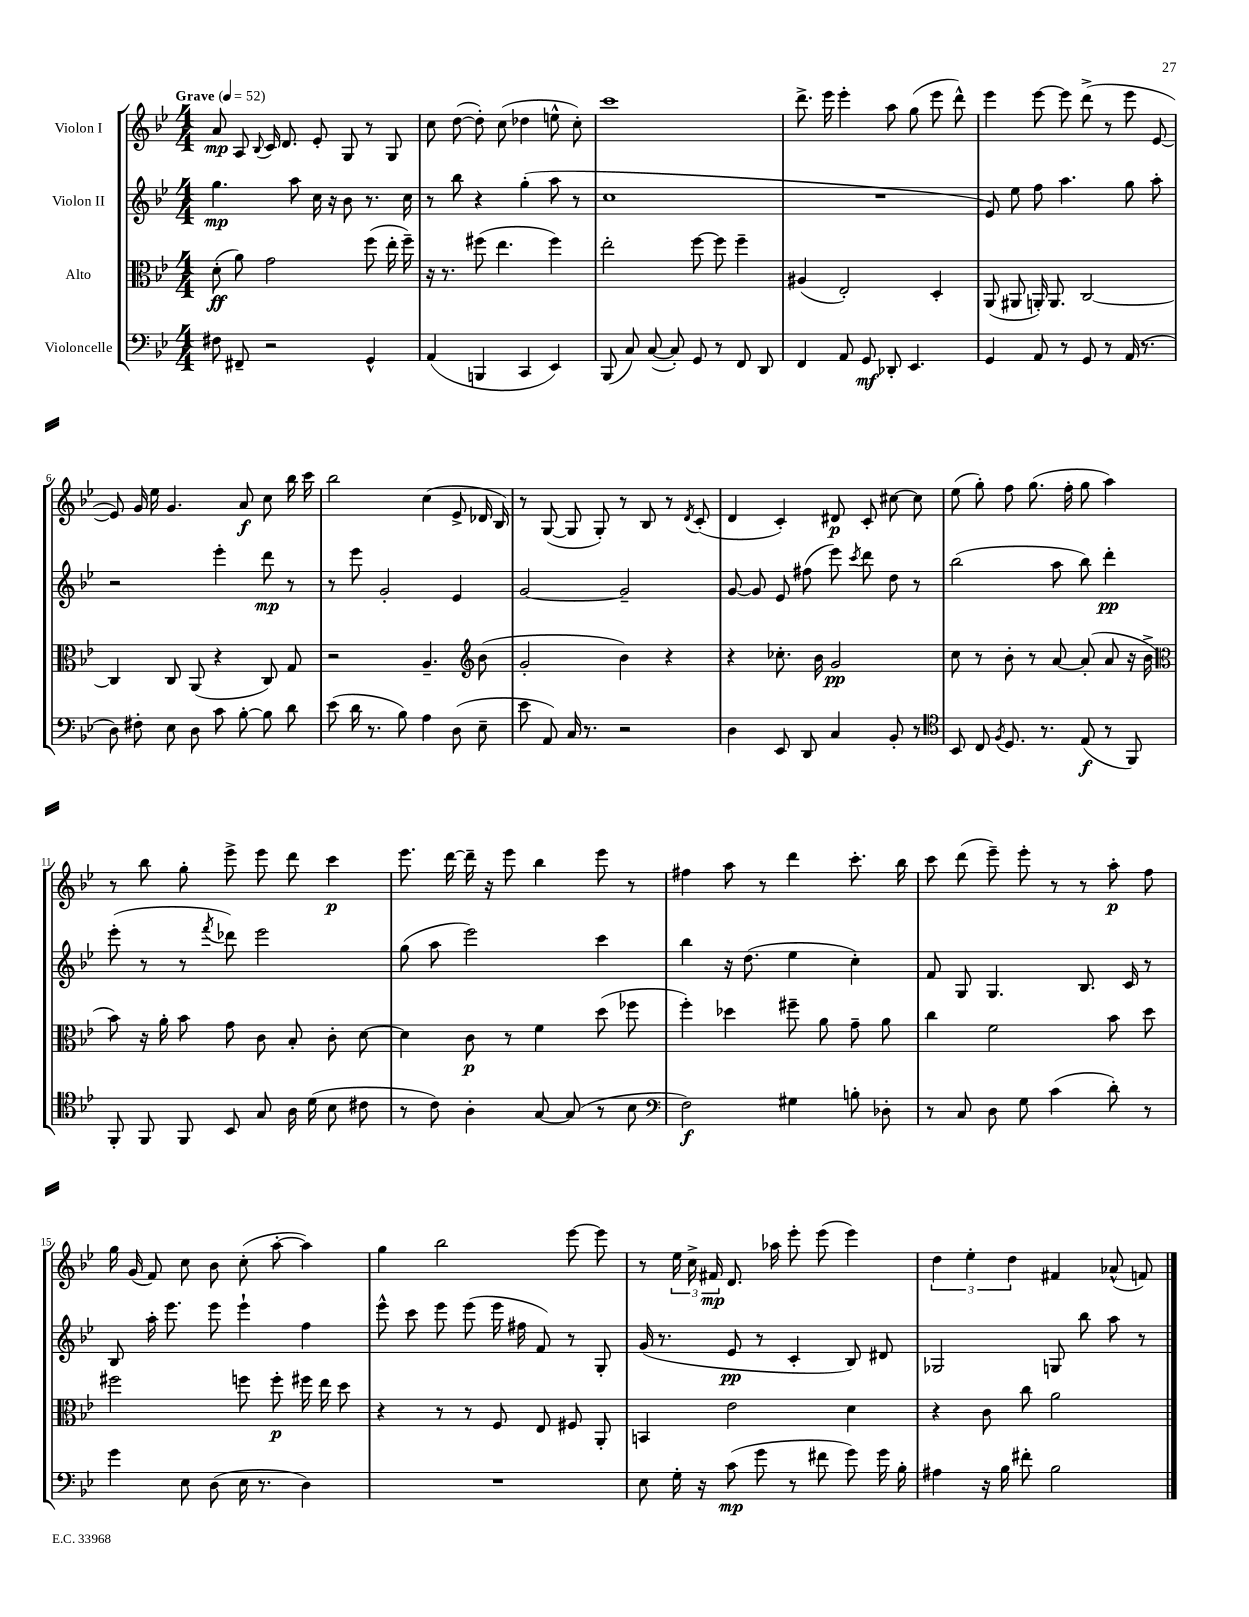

**kern	**kern	**kern	**kern
*staff4	*staff3	*staff2	*staff1
*clefF4	*clefC3	*clefG2	*clefG2
*k[b-e-]	*k[b-e-]	*k[b-e-]	*k[b-e-]
*M4/4	*M4/4	*M4/4	*M4/4
*MM52	*MM52	*MM52	*MM52
8F#	(8d'	4.gg	8a
8FF#~	8a)	.	8A
.	.	.	8qqB-
2r	2g	.	16c
.	.	.	8.d
.	.	8aa	.
.	.	16cc	8e-'
.	.	16r	.
.	.	8b-	8G
4GG^^	(8ff	8.r	8r
.	16ee-'	.	8G
.	16ff~)	16cc	.
=	=	=	=
(4AA	16r	8r	8cc
.	8.r	.	.
.	.	8bb-	([8dd
4BBB	(8ff#	4r	8dd'])
.	4.ee-	.	(8cc
4CC	.	(4gg'	4dd-
4EE-)	4ff#)	8aa	8ee^^
.	.	8r	8cc')
=	=	=	=
(8BBB-	2ee-'	1cc	1ccc
8C)	.	.	.
([8C	.	.	.
8C'])	.	.	.
8GG	[8ff	.	.
8r	8ff]	.	.
8FF	4ff~	.	.
8DD	.	.	.
=	=	=	=
4FF	(4A#	1r	8.ddd^
.	.	.	16eee-
8AA	2E-')	.	4eee-'
8GG	.	.	.
8DD-'	.	.	8aa
4.EE-	.	.	(8gg
.	4D'	.	8eee-
.	.	.	8ddd^^)
=	=	=	=
4GG	(8AA	8e-)	4eee-
.	8AA#	8ee-	.
8AA	16AA')	8ff	[8eee-
.	8.AA	.	.
8r	.	4.aa	8eee-]
8GG	[2C	.	(8ddd^
8r	.	.	8r
(16AA	.	8gg	8eee-
8.r	.	.	.
.	.	8aa'	[8e-
=	=	=	=
8D)	4C]	2r	8e-])
8F#'	.	.	16g
.	.	.	16ee-
8E-	8C	.	4.g
8D	(8AA	.	.
8c	4r	4eee-'	.
[8B-'	.	.	8a
8B-]	8C)	8ddd	8cc
8d	8G	8r	16bb-
.	.	.	16ccc
=	=	=	=
(8e-	2r	8r	2bb-
16d	.	8eee-	.
8.r	.	.	.
.	.	2g'	.
8B-)	.	.	.
4A	4.A~	.	(4cc
(8D	.	4e-	8e-^
*	*clefG2	*	*
8E-~	(8b-	.	16d-
.	.	.	16B-)
=	=	=	=
8e-	2g'	[2g	8r
8AA)	.	.	([8G
16C	.	.	8G]
8.r	.	.	.
.	.	.	8G')
2r	4b-)	2g~]	8r
.	.	.	8B-
.	4r	.	8r
.	.	.	8qd
.	.	.	(8c'
=	=	=	=
4D	4r	[8g	4d
.	.	8g]	.
8EE-	8.cc-'	8e-	4c')
8DD	.	(8ff#	.
.	16b-	.	.
4C	2g	8eee-)	8d#
.	.	8qccc	.
.	.	8ddd	8c'
8BB-'	.	8dd	[8cc#
8r	.	8r	8cc#]
=	=	=	=
*clefC4	*	*	*
8BB-	8cc	(2bb-	(8ee-
8C	8r	.	8gg')
8qF	.	.	.
8.D	8b-'	.	8ff
.	8r	.	(8.gg
8.r	.	.	.
.	[8a	8aa	.
.	.	.	16ff'
(8E-	(8a']	8bb-)	8gg
8r	8a	4ddd'	4aa)
8FF)	16r	.	.
.	16b-^	.	.
=	=	=	=
*	*clefC3	*	*
8FF'	8b-)	(8eee-'	8r
8FF	16r	8r	8bb-
.	16a'	.	.
8FF	8b-	8r	8gg'
.	.	8qfff	.
8BB-	8g	8ddd-)	8eee-^
8G	8c	2eee-	8eee-
16A	8B-'	.	8ddd
(16d	.	.	.
8B-	8c'	.	4ccc
8c#	[8d	.	.
=	=	=	=
8r	4d]	(8gg	8.eee-
8c)	.	8aa	.
.	.	.	[16ddd
4A'	8c	2eee-)	16ddd~]
.	.	.	16r
.	8r	.	8eee-
[8G	4f	.	4bb-
(8G]	.	.	.
8r	(8dd	4ccc	8eee-
8B-	8ff-	.	8r
=	=	=	=
*clefF4	*	*	*
2F)	4ff')	4bb-	4ff#
.	4dd-	16r	8aa
.	.	(8.dd	.
.	.	.	8r
4G#	8ff#~	4ee-	4ddd
.	8a	.	.
8B'	8g~	4cc')	8.ccc'
8D-'	8a	.	.
.	.	.	16bb-
=	=	=	=
8r	4cc	8f	8ccc
8C	.	8G	(8ddd
8D	2f	4.G	8eee-~)
8G	.	.	8eee-'
(4c	.	.	8r
.	.	8.B-	8r
8d')	8b-	.	8aa'
.	.	16c	.
8r	8dd	8r	8ff
=	=	=	=
4g	2ff#	8B-	16gg
.	.	.	(16g
.	.	16aa'	8f)
.	.	8.eee-	.
8E-	.	.	8cc
(8D	.	8eee-	8b-
16E-	8ff	4eee-`	(8cc'
8.r	.	.	.
.	8ff'	.	[8aa'
4D)	16ff#	4ff	4aa])
.	16ee-	.	.
.	8dd	.	.
=	=	=	=
1r	4r	8eee-^^	4gg
.	.	8ccc	.
.	8r	8eee-	2bb-
.	8r	(8eee-	.
.	8F	16eee-	.
.	.	16ff#	.
.	8E-	8f)	.
.	8F#	8r	[8eee-
.	8AA'	8G'	8eee-]
=	=	=	=
8E-	4BB	(16g	8r
.	.	8.r	.
16G'	.	.	24ee-
.	.	.	24cc^
16r	.	.	.
.	.	.	24f#
(8c	2e-	8e-	8.d
8g	.	8r	.
.	.	.	16aa-
8r	.	4c'	8eee-'
8f#	.	.	(8eee-
8g)	4d	8B-)	4eee-)
16g	.	8d#	.
16B-'	.	.	.
=	=	=	=
4A#	4r	2G-	6dd
.	.	.	6ee-'
16r	8c	.	.
16B-	.	.	.
.	.	.	6dd
8f#'	8cc	.	.
2B-	2a	8G	4f#
.	.	8bb-	.
.	.	8aa	(8a-^^
.	.	8r	8f)
==	==	==	==
*-	*-	*-	*-
